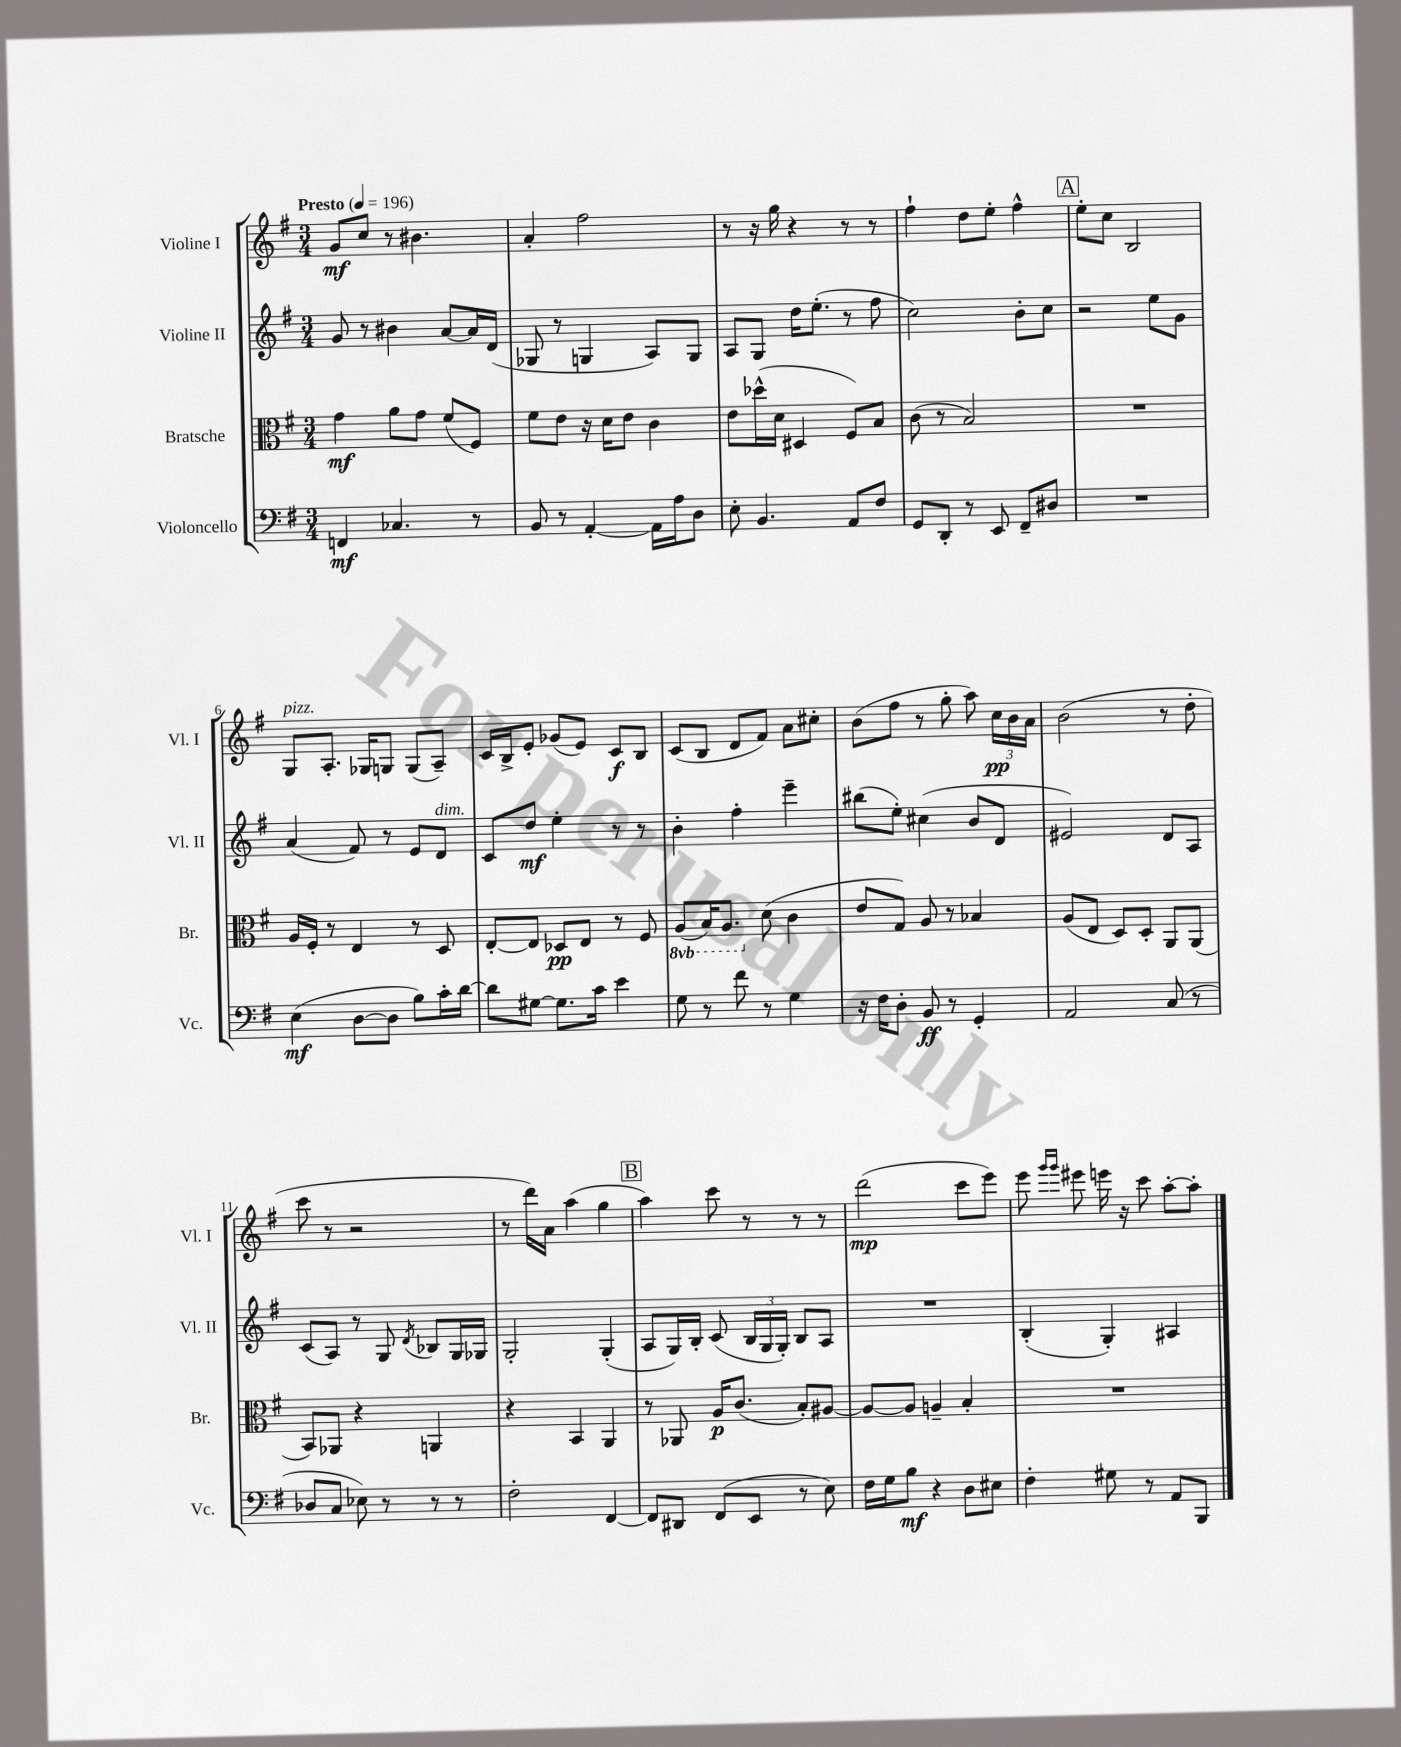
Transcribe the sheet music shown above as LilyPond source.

<<
\new StaffGroup <<
\new Staff = "s0" \with { instrumentName = "Violine I" shortInstrumentName = "Vl. I" } {
    \clef treble \key g \major \numericTimeSignature \time 3/4 \tempo "Presto" 4 = 196
    \autoBeamOff g'8[\mf c''8] r8 bis'4. |
    a'4-. fis''2 |
    r8 r16 g''16 r4 r8 r8 |
    fis''4-! d''8[ e''8]-. fis''4-^ |
    \mark \markup { \box "A" } e''8[-. c''8] b2 |
    g8[^\markup { \italic "pizz." } a8.]-. ges16[ g8] g8[( a8]--) |
    c'16[ b16-> e'8]-. ges'8[( e'8]) c'8[\f b8] |
    c'8[( b8] d'8[ fis'8]) a'8[ cis''8]-. |
    b'8[( fis''8] r8 g''8-. a''8) \tuplet 3/2 { c''16[\pp b'16 a'16] } |
    b'2( r8 d''8-. |
    c'''8 r8 r2 |
    r8 d'''16[) a'16] a''4( g''4 |
    \mark \markup { \box "B" } a''4) c'''8 r8 r8 r8 |
    d'''2\mp( c'''8[ e'''8]) |
    e'''8 \grace { g'''16[ g'''16] } eis'''8 e'''16 r16 c'''8 a''8[~-. a''8]-. \bar "|." |
}
\new Staff = "s1" \with { instrumentName = "Violine II" shortInstrumentName = "Vl. II" } {
    \clef treble \key g \major \numericTimeSignature \time 3/4
    \autoBeamOff g'8 r8 bis'4 a'8[~ a'16 d'16]( |
    ges8 r8 g4 a8[) g8] |
    a8[ g8] d''16[ e''8.]-.( r8 fis''8 |
    c''2) b'8[-. c''8] |
    \mark \markup { \box "A" } r2 e''8[ g'8] |
    a'4( fis'8) r8 e'8[ d'8]^\markup { \italic "dim." } |
    c'8[ d''8]\mf e''4-. r8 r8 |
    b'4-. fis''4-. e'''4-- |
    bis''8[( e''8]-.) cis''4( b'8[ d'8] |
    eis'2) d'8[ a8] |
    c'8[( a8]) r8 g8 \acciaccatura { d'8 } bes8[ g16 ges16] |
    g2-. g4-.( |
    \mark \markup { \box "B" } a8[ g16) b16]-. c'8( \tuplet 3/2 { b16[ g16 g16]-.) } b8[ a8] |
    R2. |
    b4-.( g4-.) ais4 \bar "|." |
}
\new Staff = "s2" \with { instrumentName = "Bratsche" shortInstrumentName = "Br." } {
    \clef alto \key g \major \numericTimeSignature \time 3/4 \set Staff.ottavationMarkups = #ottavation-simple-ordinals
    \autoBeamOff g'4\mf a'8[ g'8] fis'8[( fis8]) |
    fis'8[ e'8] r16 d'16[ e'8] c'4 |
    e'8[ des''16-^( d'16] dis4 fis8[) b8] |
    c'8( r8 b2) |
    \mark \markup { \box "A" } R2. |
    a16[ fis16]-. r8 e4 r8 d8 |
    e8[~-. e8] des8[\pp e8] r8 fis8 |
    \ottava #-1 a,8[( b,16) a,8.] \ottava #0 d'8( c'4 |
    e'8[ g8]) a8 r8 bes4 |
    a8[( e8] d8[) d8]-. a,8[ a,8]( |
    b,8[) aes,8] r4 a,4 |
    r4 b,4 a,4 |
    \mark \markup { \box "B" } r8 aes,8 a16[\p c'8.]( b8[-.) ais8]~ |
    ais8[~ ais8] a4-- b4-. |
    R2. \bar "|." |
}
\new Staff = "s3" \with { instrumentName = "Violoncello" shortInstrumentName = "Vc." } {
    \clef bass \key g \major \numericTimeSignature \time 3/4
    \autoBeamOff f,4\mf ces4. r8 |
    b,8 r8 a,4~-. a,16[ a16 d8] |
    e8-. b,4. a,8[ fis8] |
    g,8[ d,8]-. r8 e,8 fis,8[-- dis8] |
    \mark \markup { \box "A" } R2. |
    e4\mf( d8[~ d8] b8[) c'16-. d'16]~ |
    d'8[ gis8]~ gis8.[ c'16] e'4 |
    g8 r8 fis'8 r8 g4 |
    r16 fis16[ d8]-. b,8\ff r8 g,4-. |
    a,2 c8( r8 |
    des8[ c8] ees8) r8 r8 r8 |
    fis2-. fis,4~ |
    \mark \markup { \box "B" } fis,8[ dis,8] fis,8[( e,8] r8 e8) |
    fis16[ g16 b8]\mf r4 d8[ eis8] |
    fis4-. gis8 r8 a,8[ b,,8] \bar "|." |
}
>>
>>
